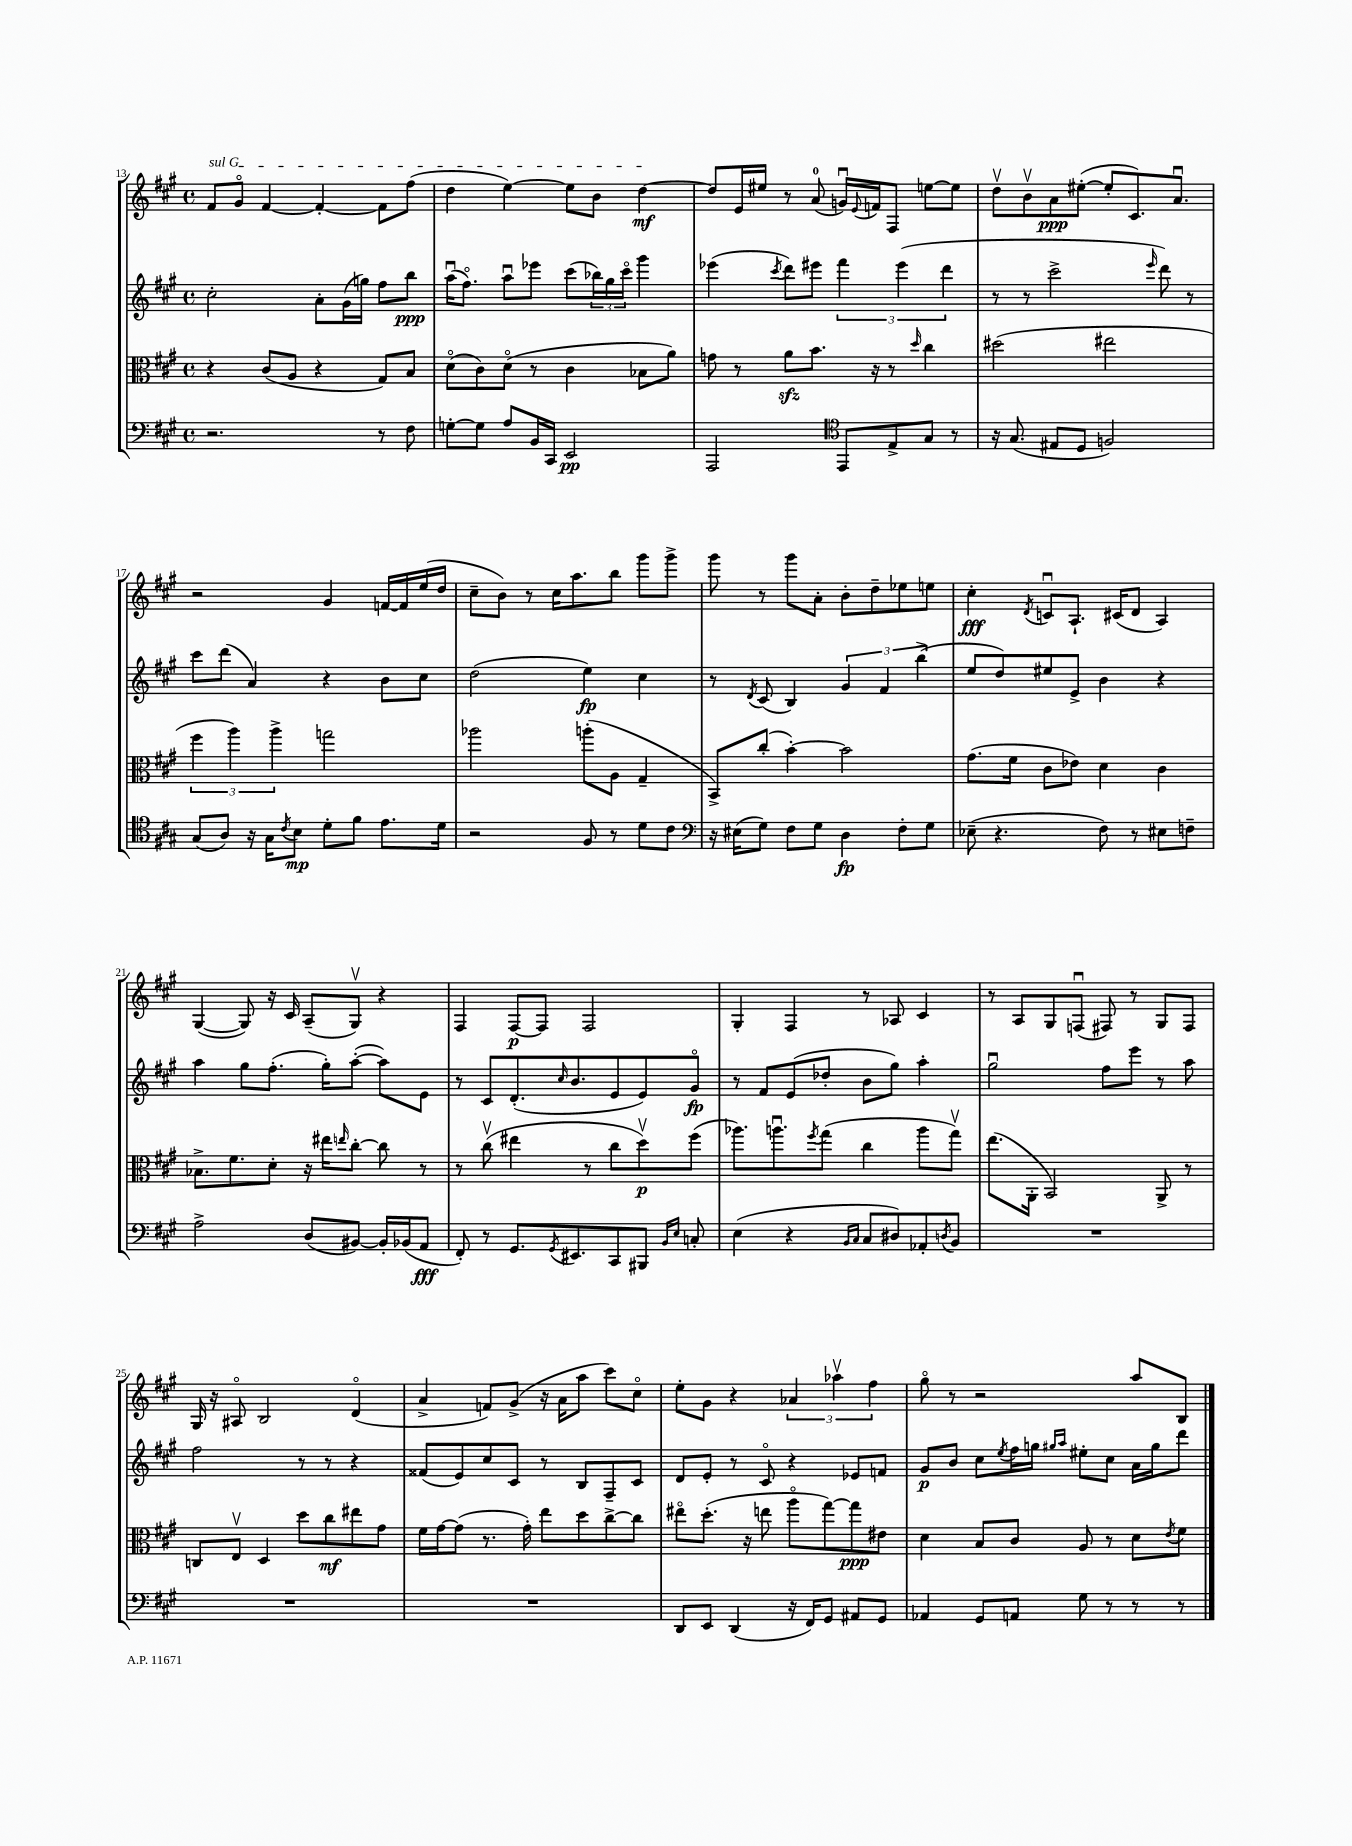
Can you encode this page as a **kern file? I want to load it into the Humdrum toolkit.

**kern	**kern	**kern	**kern
*staff4	*staff3	*staff2	*staff1
*clefF4	*clefC3	*clefG2	*clefG2
*k[f#c#g#]	*k[f#c#g#]	*k[f#c#g#]	*k[f#c#g#]
*M4/4	*M4/4	*M4/4	*M4/4
*met(c)	*met(c)	*met(c)	*met(c)
2.r	4r	2cc#'\	8f#/L
.	.	.	8g#o/J
.	(8c#/L	.	[4f#/
.	8A/J	.	.
.	4r	8a'\L	4f#'/_
.	.	(16g#\L	.
.	.	16gg\JJ)	.
8r	8G#/L)	8ff#\L	8f#\]L
8F#\	8B/J	8bb\J	(8ff#\J
=	=	=	=
[8G'\L	(8do\L	(16aau\LK	4dd\
.	.	8.ff#o\J)	.
8G\]J	8c#\)	.	.
8A/L	(8do\J	8aau\L	[4ee\)
16BB/L	8r	8eee-\J	.
16CC#/JJ	.	.	.
2EE/	4c#\	(8ccc#\L	8ee\]L
.	.	24bb-\L)	8b\J
.	.	24gg#\	.
.	.	24ccc#o\JJ	.
.	8B-\L	4ggg#\	[4dd\
.	8a\J)	.	.
=	=	=	=
2AAA/	8g\	(4eee-\	8dd/]L
.	8r	.	16e/L
.	.	.	16ee#/JJ
.	.	8qccc#/	.
.	8a\L	8ddd\L)	8r
.	8.b\J	8eee#\J	(8a/
*clefC4	*	*	*
8EE/L	.	6fff#\	16gu/LL)
.	.	.	8qqe/
.	16r	.	16f/J
8E^/	8r	.	8F#/J
.	.	(6eee#\	.
.	16qqdd/	.	.
8G#/J	4cc#\	.	[8ee\L
.	.	6ddd\	.
8r	.	.	8ee\]J
=	=	=	=
16r	(2dd#\	8r	8ddv\L
(8.G#/	.	.	.
.	.	8r	8bv\
8E#/L	.	2ccc#^\	8a\
8D/J	.	.	([8ee#'\J
2F/)	2ee#\	.	8ee#'/]L
.	.	.	8.c#/)
.	.	16qqeee/	.
.	.	8ddd\)	.
.	.	.	8.au/J
.	.	8r	.
=	=	=	=
(8G#/L	6ff#\	8ccc#\L	2r
8A/J)	.	(8ddd\J	.
.	6aa\)	.	.
16r	.	4a/)	.
16G#\LK	.	.	.
.	6aa^\	.	.
8qc#/	.	.	.
8B\J	.	.	.
8d'\L	2gg\	4r	4g#/
8f#\J	.	.	.
8.e\L	.	8b\L	[16f/LL
.	.	.	16f/]
.	.	8cc#\J	(16ee/
16d\Jk	.	.	16dd/JJ
=	=	=	=
2r	2aa-\	(2dd\	8cc#~\L
.	.	.	8b\J)
.	.	.	8r
.	.	.	16cc#\LK
.	.	.	8.aa\
8F#/	(8aa'\L	4ee\)	.
8r	8A\J	.	8bb\J
8d\L	4G#~/	4cc#\	8ggg#\L
8c#\J	.	.	8ggg#^\J
=	=	=	=
*clefF4	*	*	*
16r	8BB^/L)	8r	8ggg#\
(16E#\LK	.	.	.
.	.	8qd/	.
8G#\J)	(8cc#'/J	(8c#/	8r
8F#\L	[4b'\)	4B/)	8ggg#\L
8G#\J	.	.	8a'\J
4D\	2b\]	6g#/	8b'\L
.	.	.	8dd~\
.	.	6f#/	.
8F#'\L	.	.	8ee-\
.	.	(6bb^\	.
8G#\J	.	.	8ee\J
=	=	=	=
(8E-~\	(8.g#\L	8ee/L	4cc#'\
4.r	.	8dd/)	.
.	16f#\Jk	.	.
.	.	.	8qd/
.	8c#\L	8ee#/	8cu/L
.	8e-\J)	8e^/J	8.A`/J
8F#\)	4d\	4b\	.
.	.	.	(16c#/LK
8r	.	.	8d/J
8E#\L	4c#\	4r	4A/)
8F~\J	.	.	.
=	=	=	=
2A^\	8.B-^\L	4aa\	([4G#/
.	8.f#\	.	.
.	.	8gg#\L	8G#/])
.	8d'\J	(8.ff#'\J	16r
.	.	.	16c#/
(8D/L	16r	.	(8A~/L
.	16ee#\LK	16gg#'\LK)	.
.	16qqee/	.	.
[8BB#/J)	[8cc#'\J	([8aa'\J	8G#v/J)
16BB#'/]LL	8cc#\]	8aa\]L)	4r
(16BB-/J	.	.	.
8AA/J	8r	8e\J	.
=	=	=	=
8FF#'/)	8r	8r	4F#/
8r	(8cc#v\	8c#/L	.
8.GG#/L	4ee#\	(8.d'/	[8F#/L
.	.	.	8F#/]J
8qGG#/	.	16qqcc#/	.
8.EE#/	.	8.b/	.
.	8r	.	2F#/
8CC#/	8cc#\L	8e/	.
8BBB#/J	8ddv\)	8e/)	.
16qqBB/LL	.	.	.
16qqE/JJ	.	.	.
8C'/	(8ff#\J	8g#o/J	.
=	=	=	=
(4E\	8.aa-\L)	8r	4G#'/
.	.	8f#/L	.
.	8.aau\	.	.
4r	.	(8e/	4F#/
.	8qff#/	.	.
.	(8gg#\J	8dd-'/J	.
16qqBB/LL	.	.	.
16qqC#/JJ	.	.	.
8C#/L	4cc#\	8b\L	8r
8D#/)	.	8gg#\J)	8A-/
8AA-'/	8aa\L	4aa'\	4c#/
8qD/	.	.	.
8BB/J	8gg#v\J)	.	.
=	=	=	=
1r	(8.ee\L	2gg#u\	8r
.	.	.	8A/L
.	16AA'\Jk	.	.
.	2BB/)	.	8G#/
.	.	.	(8Fu/J
.	.	8ff#\L	8F#/)
.	.	8eee\J	8r
.	8AA^/	8r	8G#/L
.	8r	8aa\	8F#/J
=	=	=	=
1r	8C/L	2ff#\	16G#/
.	.	.	16r
.	8Ev/J	.	8A#o/
.	4D/	.	2B/
.	8dd\L	8r	.
.	8cc#\	8r	.
.	8ee#\	4r	(4do/
.	8g#\J	.	.
=	=	=	=
1r	16f#\LL	(8f##/L	4a^/
.	[16g#\J	.	.
.	(8g#\]J	8e/)	.
.	8.r	8cc#/	8f/L)
.	.	8c#/J	(8g#^/J
.	16g#'\)	.	.
.	8ee\L	8r	16r
.	.	.	16a\LK
.	8dd\	8B/L	8aa\J
.	[8cc#^\	8F#~/	8ccc#\L)
.	8cc#\]J	8c#/J	8cc#o\J
=	=	=	=
8DD/L	8ee#o\L	8d/L	8ee'\L
8EE/J	(8.dd'\J	8e'/J	8g#\J
(4DD/	.	8r	4r
.	16r	.	.
.	8ee\	8c#o/	.
16r	8aao\L	4r	6a-/
16FF#/LK)	.	.	.
8GG#/J	[8gg#\)	.	.
.	.	.	6aa-v\
8AA#/L	8gg#\]	8e-/L	.
.	.	.	6ff#\
8GG#/J	8e#\J	8f/J	.
=	=	=	=
4AA-/	4d\	8g#/L	8gg#o\
.	.	8b/J	8r
8GG#/L	8B/L	8cc#\L	2r
.	.	8qee/	.
8AA/J	8c#/J	16ff#\L	.
.	.	16gg\JJ	.
.	.	16qqgg#/LL	.
.	.	16qqaa/JJ	.
8G#\	8A/	8ee#'\L	.
8r	8r	8cc#\J	.
8r	8d\L	16a\LL	8aa/L
.	.	16gg#\J	.
.	8qe/	.	.
8r	8f#\J	8ddd\J	8B/J
==	==	==	==
*-	*-	*-	*-
